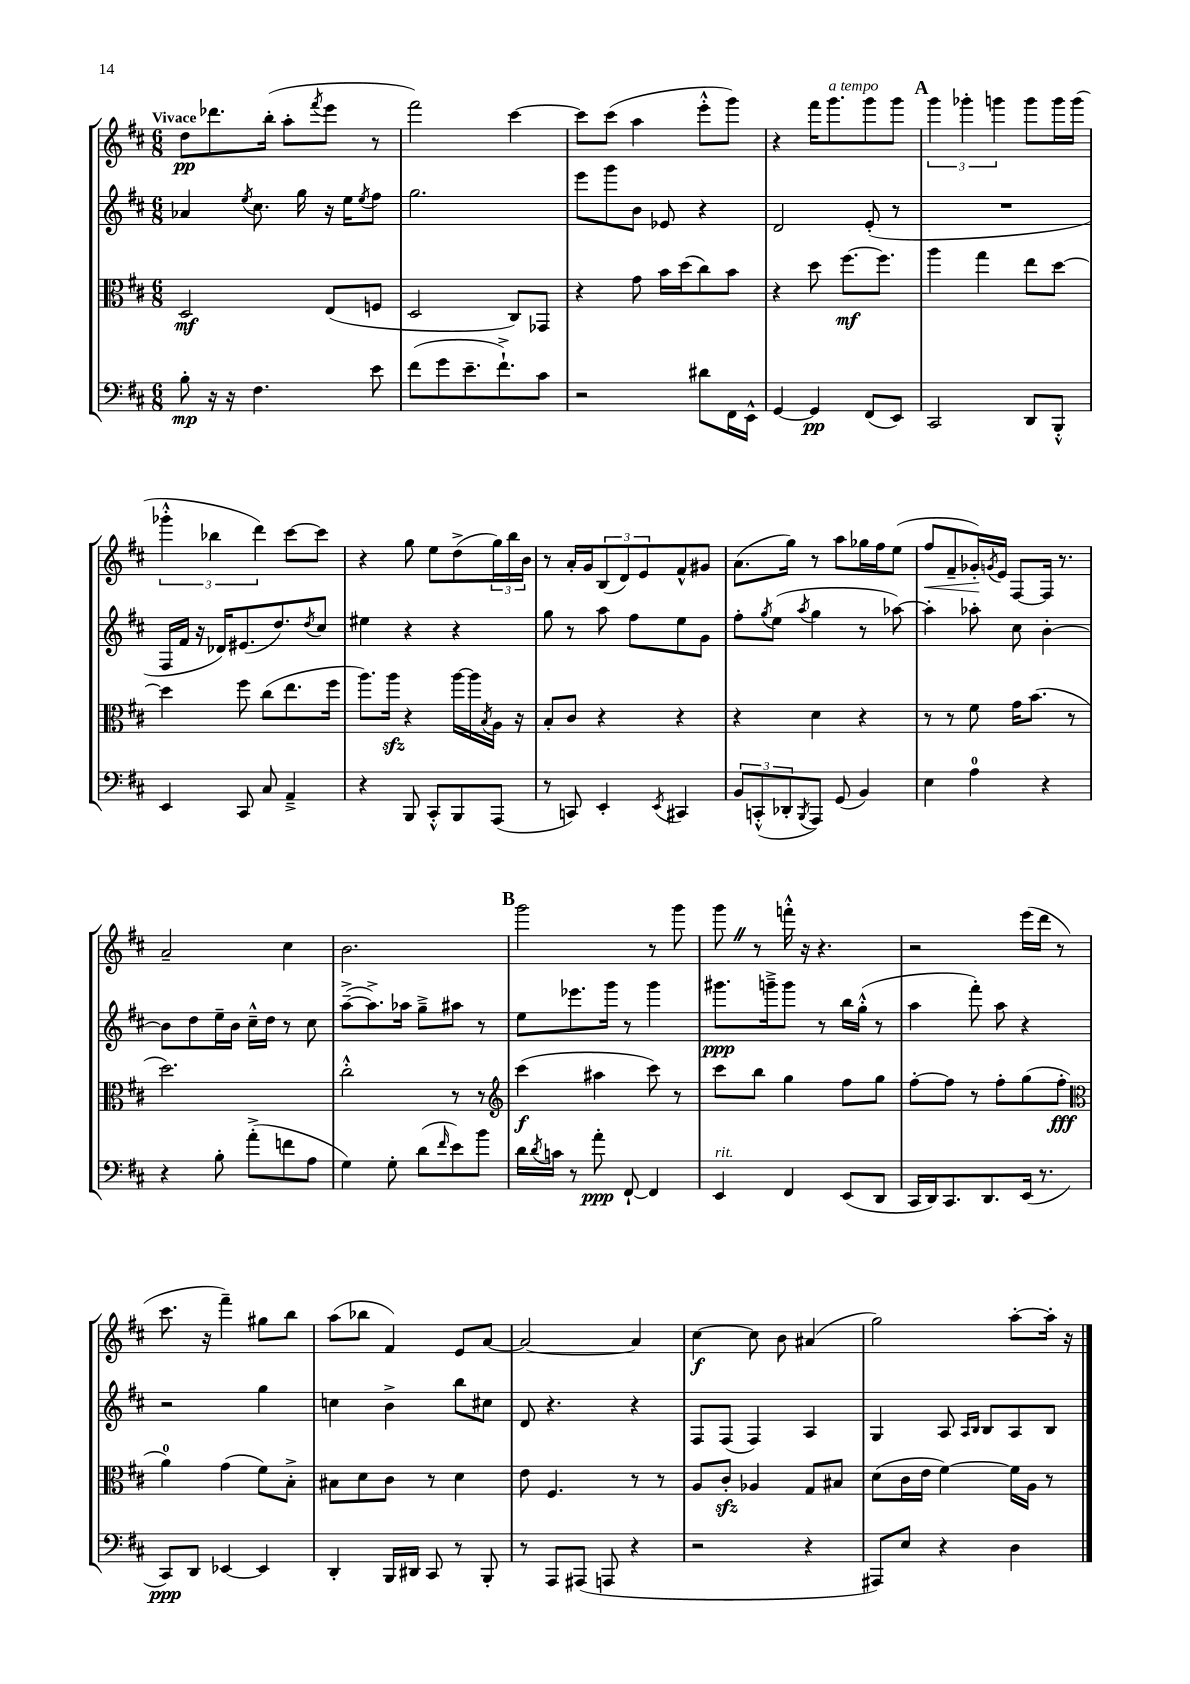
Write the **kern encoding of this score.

**kern	**kern	**kern	**kern
*staff4	*staff3	*staff2	*staff1
*clefF4	*clefC3	*clefG2	*clefG2
*k[f#c#]	*k[f#c#]	*k[f#c#]	*k[f#c#]
*M6/8	*M6/8	*M6/8	*M6/8
8B'	2D	4a-	8dd
16r	.	.	8.ddd-
16r	.	.	.
.	.	8qee	.
4.F#	.	8.cc#	.
.	.	.	(16bb'
.	.	.	8aa'
.	.	16gg	.
.	.	.	8qfff#
.	(8E	16r	8eee
.	.	16ee	.
.	.	8qee	.
8e	8F	8ff#	8r
=	=	=	=
(8f#	2D	2.gg	2fff#)
8g	.	.	.
8.e~	.	.	.
8.f#`^)	.	.	.
.	8C#)	.	[4ccc#
8c#	8GG-	.	.
=	=	=	=
2r	4r	8eee	8ccc#]
.	.	8ggg	(8ccc#
.	8g	8b	4aa
.	16b	8e-	.
.	(16dd	.	.
8d#	8cc#)	4r	8eee'^^
16FF#	8b	.	8ggg)
16EE^^	.	.	.
=	=	=	=
[4GG	4r	2d	4r
4GG]	8dd	.	16fff#
.	.	.	8.ggg
.	[8.ff#	.	.
(8FF#	.	(8e'	8ggg
.	8.ff#]	.	.
8EE)	.	8r	8ggg
=	=	=	=
2CC#	4aa	2.r	6ggg
.	.	.	6ggg-'
.	4gg	.	.
.	.	.	6ggg
8DD	8ee	.	8ggg
8BBB'^^	[8dd	.	16ggg
.	.	.	(16ggg
=	=	=	=
4EE	4dd]	16F#	6ggg-'^^
.	.	16f#	.
.	.	16r	.
.	.	.	6bb-
.	.	16d-)	.
8CC#	8ff#	(8.e#	.
.	.	.	6ddd)
8C#	(8cc#	.	.
.	.	8.dd)	.
4AA~^	8.ee	.	[8ccc#
.	.	8qdd	.
.	.	8cc#	8ccc#]
.	16ff#	.	.
=	=	=	=
4r	8.aa)	4ee#	4r
.	16aa	.	.
8BBB	4r	4r	8gg
8CC#'^^	.	.	8ee
8BBB	[16aa	4r	(8dd^
.	16aa]	.	.
.	8qB	.	.
(8AAA	16A	.	24gg)
.	.	.	24bb
.	16r	.	.
.	.	.	24b
=	=	=	=
8r	8B'	8gg	8r
8CC)	8c#	8r	16a'
.	.	.	16g
4EE'	4r	8aa	(12B
.	.	.	12d)
.	.	8ff#	.
.	.	.	12e
8qEE	.	.	.
4CC#	4r	8ee	8f#^^
.	.	8g	8g#
=	=	=	=
12BB	4r	8ff#'	(8.a
(12CC'^^	.	.	.
.	.	8qgg	.
.	.	(8ee	.
12DD-'	.	.	.
.	.	.	16gg)
8qBBB	.	8qaa	.
8AAA)	4d	4gg	8r
(8GG	.	.	8aa
4BB)	4r	8r	16gg-
.	.	.	16ff#
.	.	[8aa-)	(8ee
=	=	=	=
4E	8r	4aa-']	8ff#
.	8r	.	8f#~
4A	8f#	8aa-'	16g-')
.	.	.	8qg
.	.	.	16e
.	16g	8cc#	[8F#
.	(8.b	.	.
4r	.	[4b'	16F#]
.	.	.	8.r
.	8r	.	.
=	=	=	=
4r	2.dd)	8b]	2a~
.	.	8dd	.
8B'	.	16ee~	.
.	.	16b	.
(8a'^	.	16cc#~^^	.
.	.	16dd	.
8f	.	8r	4cc#
8A	.	8cc#	.
=	=	=	=
4G)	2cc#'^^	([8aa~^	2.b
.	.	8.aa^])	.
8G'	.	.	.
.	.	16aa-	.
(8d	.	8gg~^	.
16qqf#	.	.	.
8e)	8r	8aa#	.
8b	8r	8r	.
=	=	=	=
*	*clefG2	*	*
16d	(4ccc#	8ee	2ggg
8qd	.	.	.
16c	.	.	.
8r	.	8.eee-	.
8a'	4aa#	.	.
.	.	16ggg	.
[8FF#`	.	8r	.
4FF#]	8ccc#)	4ggg	8r
.	8r	.	8ggg
=	=	=	=
4EE	8ccc#	8.ggg#	8ggg
.	8bb	.	8r
.	.	16ggg~^	.
4FF#	4gg	8ggg	16fff'^^
.	.	.	16r
.	.	8r	4.r
(8EE	8ff#	16bb	.
.	.	(16gg'^^	.
8DD	8gg	8r	.
=	=	=	=
16CC#	[8ff#'	4aa	2r
16DD)	.	.	.
8.CC#	8ff#]	.	.
.	8r	8fff#')	.
8.DD	.	.	.
.	8ff#'	8aa	.
(16EE	(8gg	4r	(16eee
8.r	.	.	16ddd
.	8ff#'	.	8r
=	=	=	=
*	*clefC3	*	*
8CC#)	4a)	2r	8.ccc#
8DD	.	.	.
.	.	.	16r
[4EE-	(4g	.	4fff#~)
4EE-]	8f#)	4gg	8gg#
.	8B'^	.	8bb
=	=	=	=
4DD'	8B#	4cc	(8aa
.	8d	.	8bb-
16BBB	8c#	4b^	4f#)
16DD#	.	.	.
8CC#	8r	.	.
8r	4d	8bb	8e
8BBB'	.	8cc#	[8a
=	=	=	=
8r	8e	8d	2a_
8AAA	4.F#	4.r	.
(8AAA#	.	.	.
8AAA	.	.	.
4r	8r	4r	4a]
.	8r	.	.
=	=	=	=
2r	8A	8F#	[4cc#
.	8c#'	(8F#	.
.	4A-	4F#)	8cc#]
.	.	.	8b
4r	8G	4A	(4a#
.	8B#	.	.
=	=	=	=
8AAA#)	(8d	4G	2gg)
8E	16c#	.	.
.	16e	.	.
4r	[4f#)	8A	.
.	.	16qqA	.
.	.	16qqB	.
.	.	8B	.
4D	16f#]	8A	[8aa'
.	16A	.	.
.	8r	8B	16aa']
.	.	.	16r
==	==	==	==
*-	*-	*-	*-
